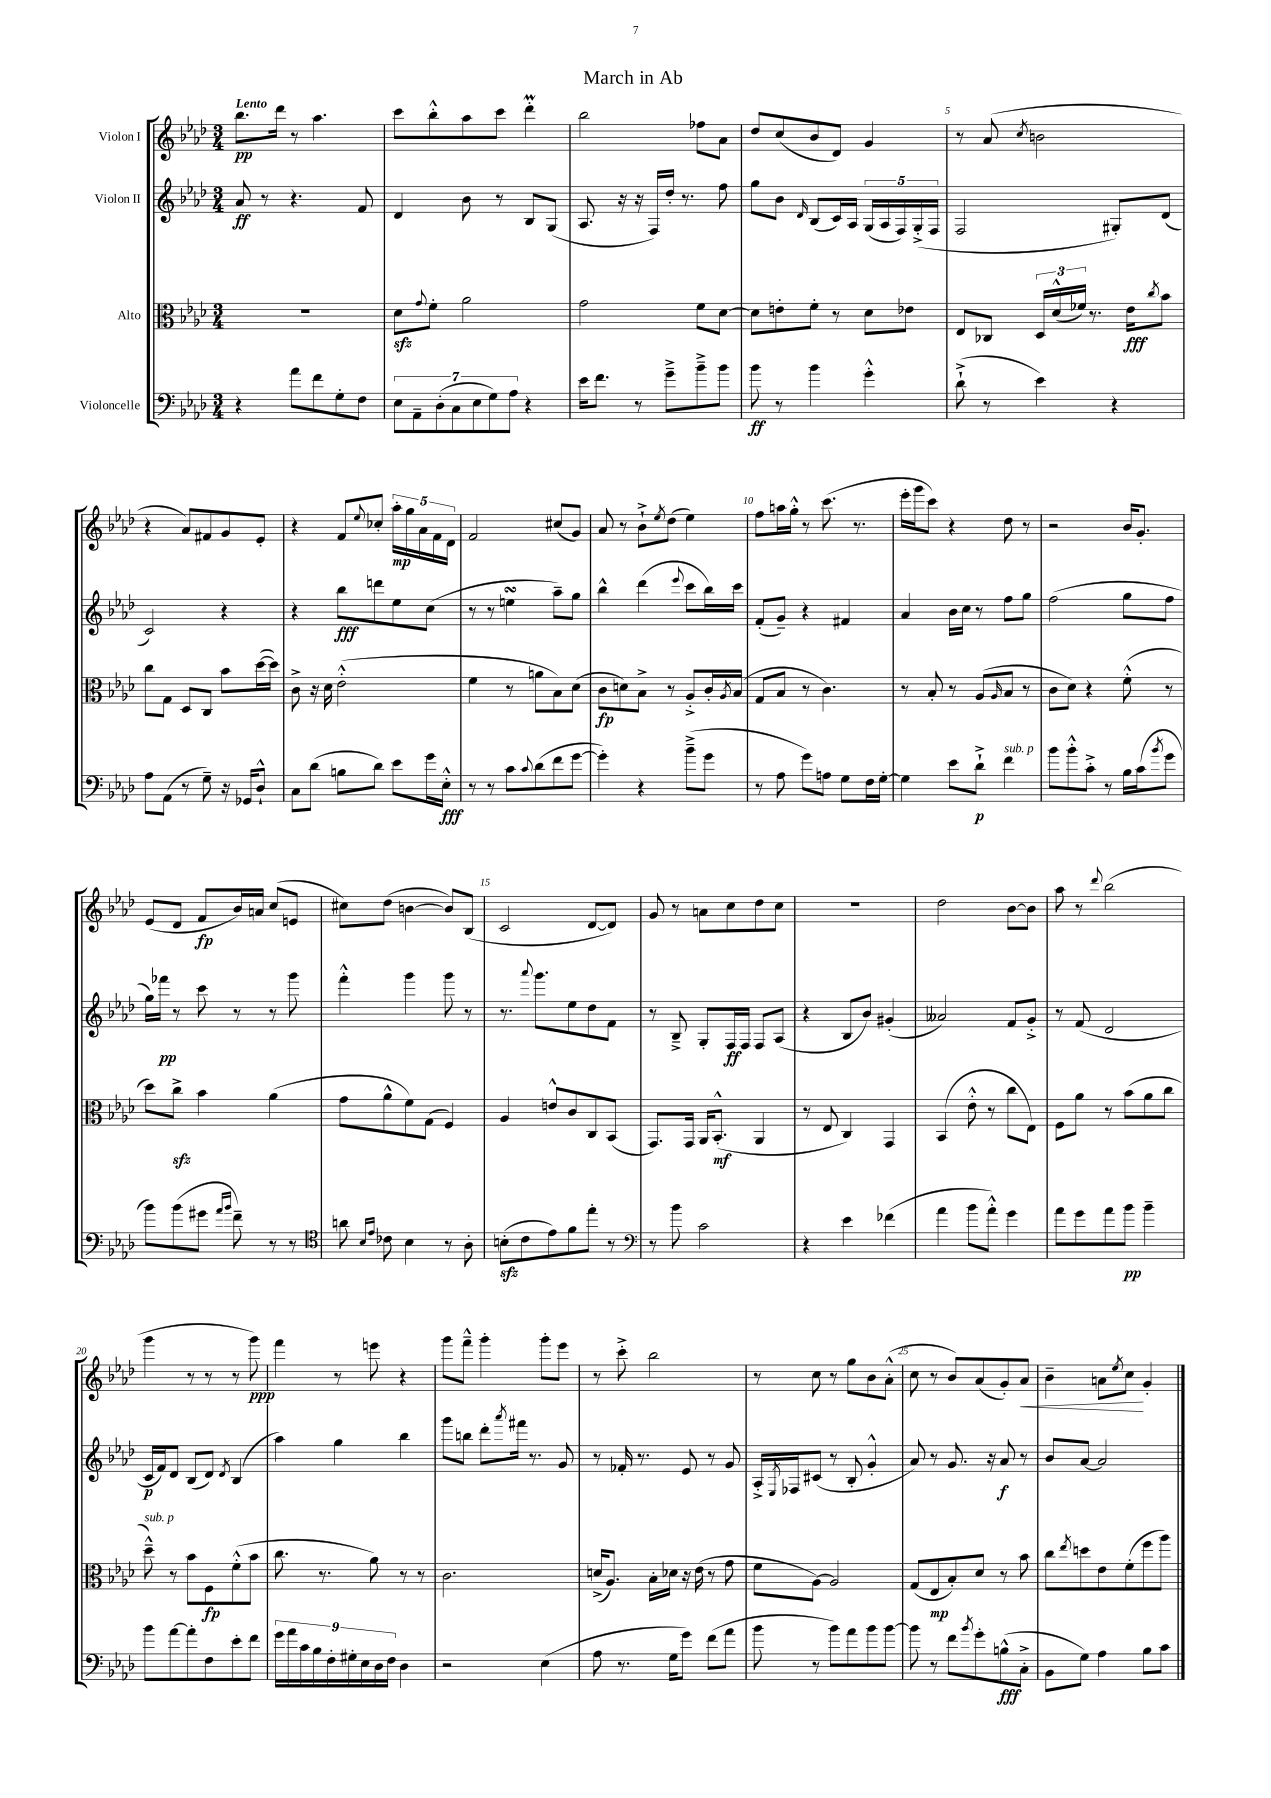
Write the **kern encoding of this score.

**kern	**kern	**kern	**kern
*staff4	*staff3	*staff2	*staff1
*clefF4	*clefC3	*clefG2	*clefG2
*k[b-e-a-d-]	*k[b-e-a-d-]	*k[b-e-a-d-]	*k[b-e-a-d-]
*M3/4	*M3/4	*M3/4	*M3/4
4r	2.r	8a-/	8.bb-\L
.	.	8r	.
.	.	.	16ddd-\Jk
8a-\L	.	4.r	8r
8f\	.	.	4.aa-\
8G'\	.	.	.
8F\J	.	8f/	.
=	=	=	=
14E-\L	8d-\L	4d-/	8ccc\L
14AA-~\	.	.	.
.	8qqg/	.	.
.	8f'\J	.	8bb-'^^\
(14D-'\	.	.	.
14C\	.	.	.
.	2a-\	8b-\	8aa-\
14E-\	.	.	.
14G\)	.	.	.
.	.	8r	8ccc\J
14A-\J	.	.	.
4r	.	8B-/L	4ddd-'\
.	.	(8G/J	.
=	=	=	=
16e-\LK	2g\	8.A-/	2bb-\
8.f\J	.	.	.
.	.	16r	.
8r	.	16r	.
.	.	16F/LL)	.
8g~^\L	.	16dd-'/JJ	.
.	.	8.r	.
8b-~^\	8f\L	.	8ff-\L
8b-\J	[8d-\J	8ff\	8a-\J
=	=	=	=
8b-\	8d-\]L	8gg\L	8dd-/L
8r	8e'\	8b-\J	(8cc/
.	.	16qqd-/	.
4b-\	8f'\J	(8B-/L	8b-/
.	8r	16c/L)	8d-/J)
.	.	16A-/JJ	.
4g'^^\	8d-\L	(20G/LL	4g/
.	.	20A-/	.
.	.	20F/)	.
.	8e-\J	.	.
.	.	(20G'^/	.
.	.	20F/JJ	.
=	=	=	=
(8d-`^\	8E-/L	2F/	8r
8r	8C-/J	.	(8a-/
.	.	.	8qcc/
4e-\)	24D-/LL	.	2b\
.	(24d-^^/	.	.
.	24f-/JJ)	.	.
.	8.r	.	.
4r	.	8G#'/L)	.
.	16e-\LK	.	.
.	8qcc/	.	.
.	8b-\J	(8d-/J	.
=	=	=	=
8A-\L	8cc\L	2c/)	4r
(8AA-\J	8G\J	.	.
8r	8D-/L	.	8a-/L)
8G~\)	8C/J	.	8f#/
16r	8b-\L	4r	8g/
16GG-/LK	.	.	.
8D-`^^/J	([16dd-\L	.	8e-'/J
.	16dd-\]JJ)	.	.
=	=	=	=
8C\L	8c^\	4r	4r
(8d-\J	16r	.	.
.	16d-\	.	.
8B\L	(2e-'^^\	8bb-\L	8f/L
.	.	.	8qqee-/
8d-\J)	.	8ddd\	8cc-'/J
8e-\L	.	8ee-\	20aa-'\LL
.	.	.	20gg\
.	.	.	20a-\
16g\L	.	(8cc\J	.
.	.	.	20f\
16E-'^^\JJ	.	.	.
.	.	.	20d-\JJ
=	=	=	=
8r	4f\	8r	2f/
8r	.	8r	.
8c\L	8r	4ee\	.
8qqc/	.	.	.
(8d-\	8a\L	.	.
8f\	8B-\)	8aa-~\L)	(8cc#/L
[8g\J	(8d-\J	8gg\J	8g/J)
=	=	=	=
4g'\])	8c\L	4bb-^^\	8a-/
.	8d\)	.	8r
4r	8B-^\J	(4ddd-\	8b-`^\L
.	.	.	8qee-/
.	8r	.	(8dd-\J
.	.	8qqeee-/	.
(8b-~^\L	8A-'^/L	8ccc\L	4ee-\)
8g\J	16c'/L	16bb-\L)	.
.	8qA-/	.	.
.	(16B-/JJ	16ccc\JJ	.
=	=	=	=
8r	8G/L	(8f'/L	8ff\L
8A-\	8B-/J	8g~/J)	16aa\L
.	.	.	16gg'^^\JJ
8g\L)	8r	4r	8r
8A\J	4.c\)	.	(8.ccc\
8G\L	.	4f#/	.
.	.	.	8.r
16F\L	.	.	.
[16G'\JJ	.	.	.
=	=	=	=
4G\]	8r	4a-/	16eee-'\LL
.	.	.	16ggg\J
.	8B-'/	.	8ccc\J)
8e-\L	8r	16b-\LL	4r
.	.	16cc\JJ	.
8d-`^\J	(8A-/L	8r	.
.	16qqA-/	.	.
4f\	8B-/J	8ff\L	8dd-\
.	8r	8gg\J	8r
=	=	=	=
8b-\L	8c\L	(2ff\	2r
8b-'^^\	8d-\J)	.	.
8c'^\J	4r	.	.
8r	.	.	.
16B-\LL	(8f'^^\	8gg\L	16b-/LK
(16c\J	.	.	8.g'/J
8qb-/	.	.	.
8g\J	8r	8ff\J	.
=	=	=	=
8b-\L)	8dd-\L)	16gg\LL)	(8e-/L
.	.	16fff-\JJ	.
(8b-\	8cc^\J	8r	8d-/J
8g#\J	4b-\	8ccc\	8f/L
16qqa-/LL	.	.	.
16qqb-/JJ	.	.	.
8f~\)	.	8r	16b-/L)
.	.	.	16a/JJ
8r	(4a-\	8r	(8cc/L
8r	.	8ggg\	8e/J
=	=	=	=
*clefC4	*	*	*
8a\	8g\L	4fff'^^\	8cc#\L)
16qqB-/LL	.	.	.
16qqe-/JJ	.	.	.
8c-\	8a-^^\	.	(8dd-\J
4B-\	8f\)	4ggg\	[4b\
.	(8G\J	.	.
8r	4F/)	8ggg\	8b/]L)
8A-'\	.	8r	(8B-/J
=	=	=	=
(8B'\L	4A-/	8.r	2c/
8c\	.	.	.
.	.	8qqaaa-/	.
.	.	8.ggg\L	.
8e-\)	8e^^/L	.	.
8f\	8c/	8ee-\	.
8ee-'\J	8C/	8dd-\	[8d-/L
8r	(8BB-/J	8f\J	8d-/]J)
=	=	=	=
*clefF4	*	*	*
8r	8.GG/L)	8r	8g/
8b-\	.	8B-~^/	8r
.	16GG/Jk	.	.
2c\	16AA-/LK	8G'/L	8a\L
.	(8.BB-'^^/J	.	.
.	.	16F/L	8cc\
.	.	16F/JJ	.
.	4AA-/	8F/L	8dd-\
.	.	(8A-/J	8cc\J
=	=	=	=
4r	8r	4r	2.r
.	8E-/	.	.
4e-\	4C/)	8B-/L	.
.	.	8b-/J)	.
(4f-\	4GG/	(4g#'/	.
=	=	=	=
4a-\	(4BB-/	2a--/)	2dd-\
8b-\L	8e-'^^\	.	.
8a-'^^\J)	8r	.	.
4g\	8cc\L	8f/L	[8b-\L
.	8E-\J)	8g'^/J	8b-\]J
=	=	=	=
8a-\L	8F\L	8r	8aa-\
8g\	8a-\J	(8f/	8r
.	.	.	8qqddd-/
8a-\	8r	2d-/	(2bb-\
8b-\J	(8b-\L	.	.
4b-~\	8a-\	.	.
.	8cc\J	.	.
=	=	=	=
8b-\L	8dd-~^^\)	16c/LL	4ggg\
.	.	16f/J)	.
[8a-\	8r	8d-/J	.
8a-'\]	8b-\L	(8B-/L	8r
8F\	8F\	8d-/J)	8r
.	.	8qd-/	.
8e-'\	(8f'^^\	(4B-/	8r
8f\J	8b-\J	.	8ggg\)
=	=	=	=
18g\LL	8.cc\	4aa-\)	4fff\
18a-\	.	.	.
18c\	.	.	.
18B-\	.	.	.
.	8.r	.	.
18F'\	.	.	.
.	.	4gg\	8r
18G#'\	.	.	.
18E-\	.	.	.
.	8a-\)	.	8eee\
18D-\	.	.	.
18F\JJ	.	.	.
4D-\	8r	4bb-\	4r
.	8r	.	.
=	=	=	=
2r	2.c\	8ggg\L	8ggg\L
.	.	8bb\J	8fff~^^\J
.	.	8ddd-'\L	4ggg'\
.	.	8qaaa-/	.
.	.	16fff#\Jk	.
.	.	8.r	.
(4E-\	.	.	8ggg'\L
.	.	8g/	8eee-\J
=	=	=	=
8A-\	(16d^/LK	8r	8r
.	8.A-/J)	.	.
8.r	.	16f-'/	8ccc'^\
.	.	8.r	.
.	16B-'\LL	.	2bb-\
16G\LK	16d-\JJ	.	.
8g\J)	16r	8e-/	.
.	(16e-\	.	.
(8f\L	8r	8r	.
8a-\J	8g\	8g/	.
=	=	=	=
8b-\	8f\L	16A-'^/LL	8r
.	.	8qE-/	.
.	.	16F-/J	.
8r	[8A-\J)	(8c#/J	8cc\
8b-\L)	2A-/]	8r	8r
8a-\	.	8B-'/	8gg\L
8b-\	.	4g'^^/	8b-\
[8b-\J	.	.	(8a-'^^\J
=	=	=	=
8b-\]	(8G/L	8a-/)	8cc\
8r	8E-/	8r	8r
8f\L	8B-'/)	8.g/	8b-/L)
8qb-/	.	.	.
8g'\	8d-/J	.	(8a-/
.	.	16r	.
(8B^^\	8r	8a-/	8g'/)
8C'^\J	8b-\	8r	8a-/J
=	=	=	=
8BB-\L	8cc\L	8b-/L	4b-~\
.	8qee-/	.	.
8G\J)	8dd\	[8a-/J	.
4A-\	8e-\	2a-/]	8a\L
.	.	.	8qee-/
.	(8f'\	.	8cc\J
8B-\L	8ff\	.	4g'/
8c\J	8aa-\J)	.	.
==	==	==	==
*-	*-	*-	*-
